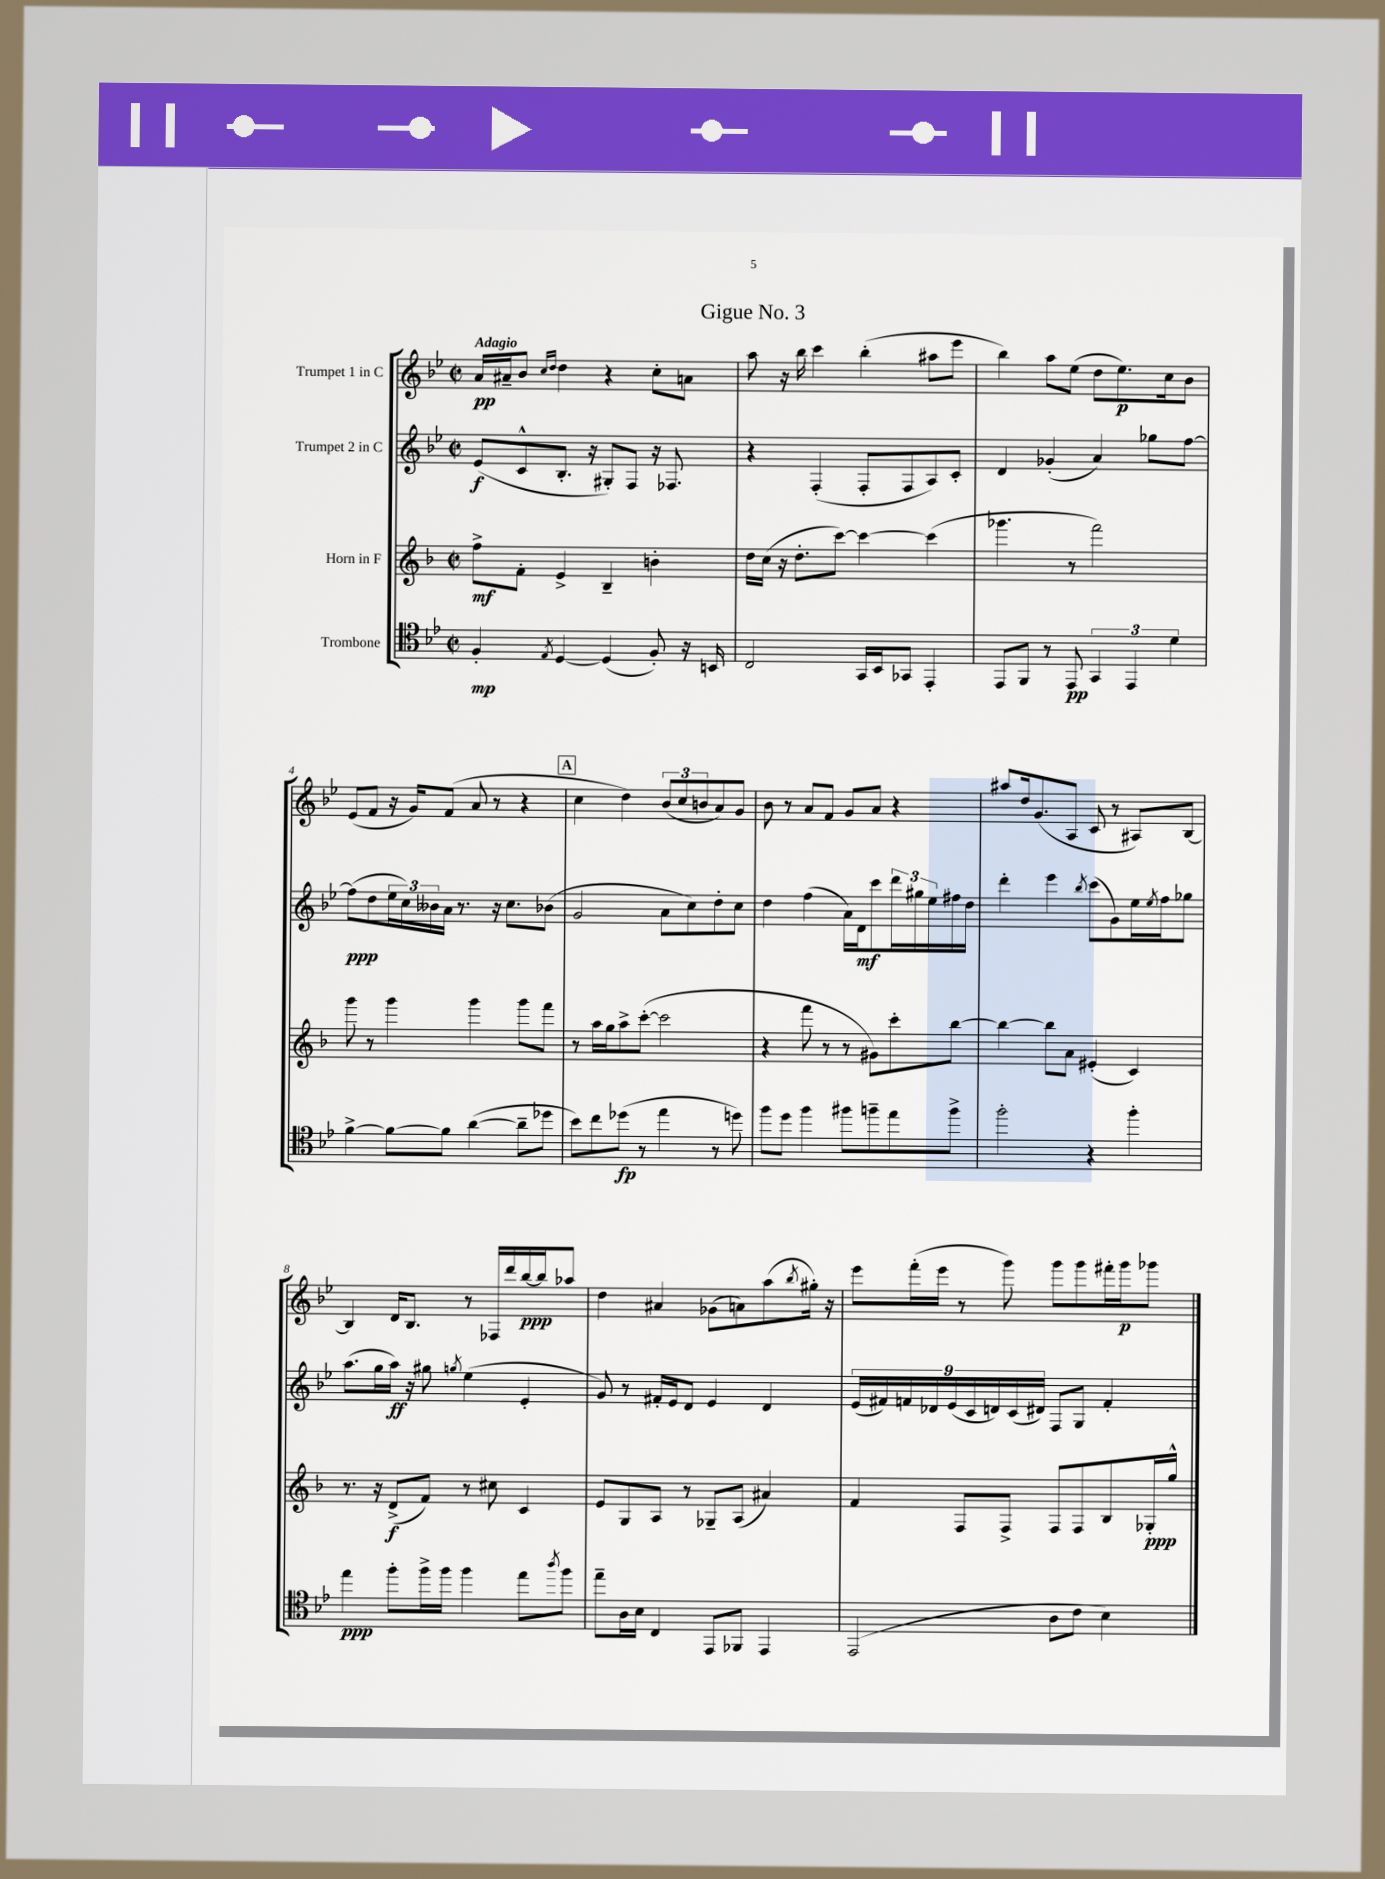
\header { title = "Gigue No. 3" }
<<
\new StaffGroup <<
\new Staff = "s0" \with { instrumentName = "Trumpet 1 in C" } {
    \clef treble \key bes \major \defaultTimeSignature \time 2/2 \tempo "Adagio"
    a'16\pp ais'16-- bes'8 \grace { c''16 d''16 } d''4 r4 c''8-. a'8 |
    a''8 r16 bes''16 c'''4 bes''4-.( ais''8 ees'''8 |
    bes''4) a''8 ees''8( d''8 ees''8.\p) c''16 bes'8 |
    ees'8( f'8 r16 g'16) f'8( a'8 r8 r4 |
    \mark \markup { \box "A" } c''4 d''4) \tuplet 3/2 { bes'8( c''8 b'8 } a'8) g'8 |
    bes'8 r8 a'8 f'8 g'8 a'8 r4 |
    ais''8 d''16 g'8.( a8 c'8 r8 ais8) bes8~ |
    bes4 d'16 bes8. r8 fes16 d'''16 bes''16~\ppp bes''16 aes''8 |
    d''4 ais'4 ges'8( a'8) a''8( \acciaccatura { bes''8 } gis''16-.) r16 |
    ees'''8 f'''16-.( ees'''16 r8 g'''8) g'''8 g'''8 fis'''16-. g'''16\p ges'''8 \bar "|." |
}
\new Staff = "s1" \with { instrumentName = "Trumpet 2 in C" } {
    \clef treble \key bes \major \defaultTimeSignature \time 2/2
    ees'8\f( c'8-^ bes8.-. r16 gis8-.) f8 r16 fes8. |
    r4 f4-.( f8-. f8 a8) c'8-. |
    d'4 ges'4-.( a'4) ges''8 f''8~ |
    f''8\ppp( d''8 \tuplet 3/2 { ees''16 c''16) beses'16 } a'16 r8. r16 c''8. bes'8( |
    \mark \markup { \box "A" } g'2 a'8 c''8) d''8-. c''8 |
    d''4 f''4( a'16) d'16\mf c'''8 \tuplet 3/2 { d'''16 gis''16 ees''16 } fis''16 d''16 |
    d'''4-. ees'''4 \acciaccatura { bes''8 } c'''8( g'8) ees''16 \acciaccatura { ees''8 } f''16 ges''8 |
    a''8.( g''16 a''16\ff) r16 gis''8 \acciaccatura { g''8 } ees''4( ees'4-. |
    g'8) r8 fis'16-. ees'16 d'8 ees'4 d'4 |
    \tuplet 9/8 { ees'16( fis'16) f'16 des'16 ees'16( c'16 d'16) c'16( dis'16) } f8 g8 f'4-. \bar "|." |
}
\new Staff = "s2" \with { instrumentName = "Horn in F" } {
    \clef treble \key f \major \defaultTimeSignature \time 2/2
    f''8->\mf f'8-. e'4-> bes4-- b'4-. |
    d''16 c''16( r16 d''8.-. c'''8~) c'''4~ c'''4( |
    ges'''4. r8 f'''2) |
    g'''8 r8 g'''4 g'''4 g'''8 f'''8 |
    \mark \markup { \box "A" } r8 a''16 g''16 a''8-> c'''8~-.( c'''2 |
    r4 f'''8 r8 r8 gis'8) c'''8-. bes''8~ |
    bes''4~ bes''8 a'8 eis'4-.( c'4) |
    r8. r16 d'8->\f( f'8) r8 cis''8 c'4 |
    e'8 g8 a8 r8 ges8-- a8( ais'4) |
    f'4 f8 f8-> f8 f8 bes8 ges16-.\ppp g''16-^ \bar "|." |
}
\new Staff = "s3" \with { instrumentName = "Trombone" } {
    \clef tenor \key bes \major \defaultTimeSignature \time 2/2
    f4-.\mp \acciaccatura { ees8 } d4~ d4( f8-.) r16 b,16 |
    c2 g,16 bes,16 ges,8 ees,4-. |
    ees,8 f,8 r8 ees,8\pp \tuplet 3/2 { g,4 ees,4 d'4 } |
    f'4~-> f'8~ f'8 a'4~( a'8-- des''8 |
    \mark \markup { \box "A" } bes'8) c''8 des''8\fp( r8 ees''4 r8 d''8) |
    f''8 d''8 f''4 fis''8 f''8-- ees''8 f''8-> |
    f''2-. r4 f''4-. |
    ees''4\ppp f''8-. f''16-> f''16 f''4 ees''8 \acciaccatura { a''8 } f''8 |
    ees''8-- a16 bes16 c4 ees,8 fes,8 ees,4 |
    ees,2( a8 c'8 bes4) \bar "|." |
}
>>
>>
